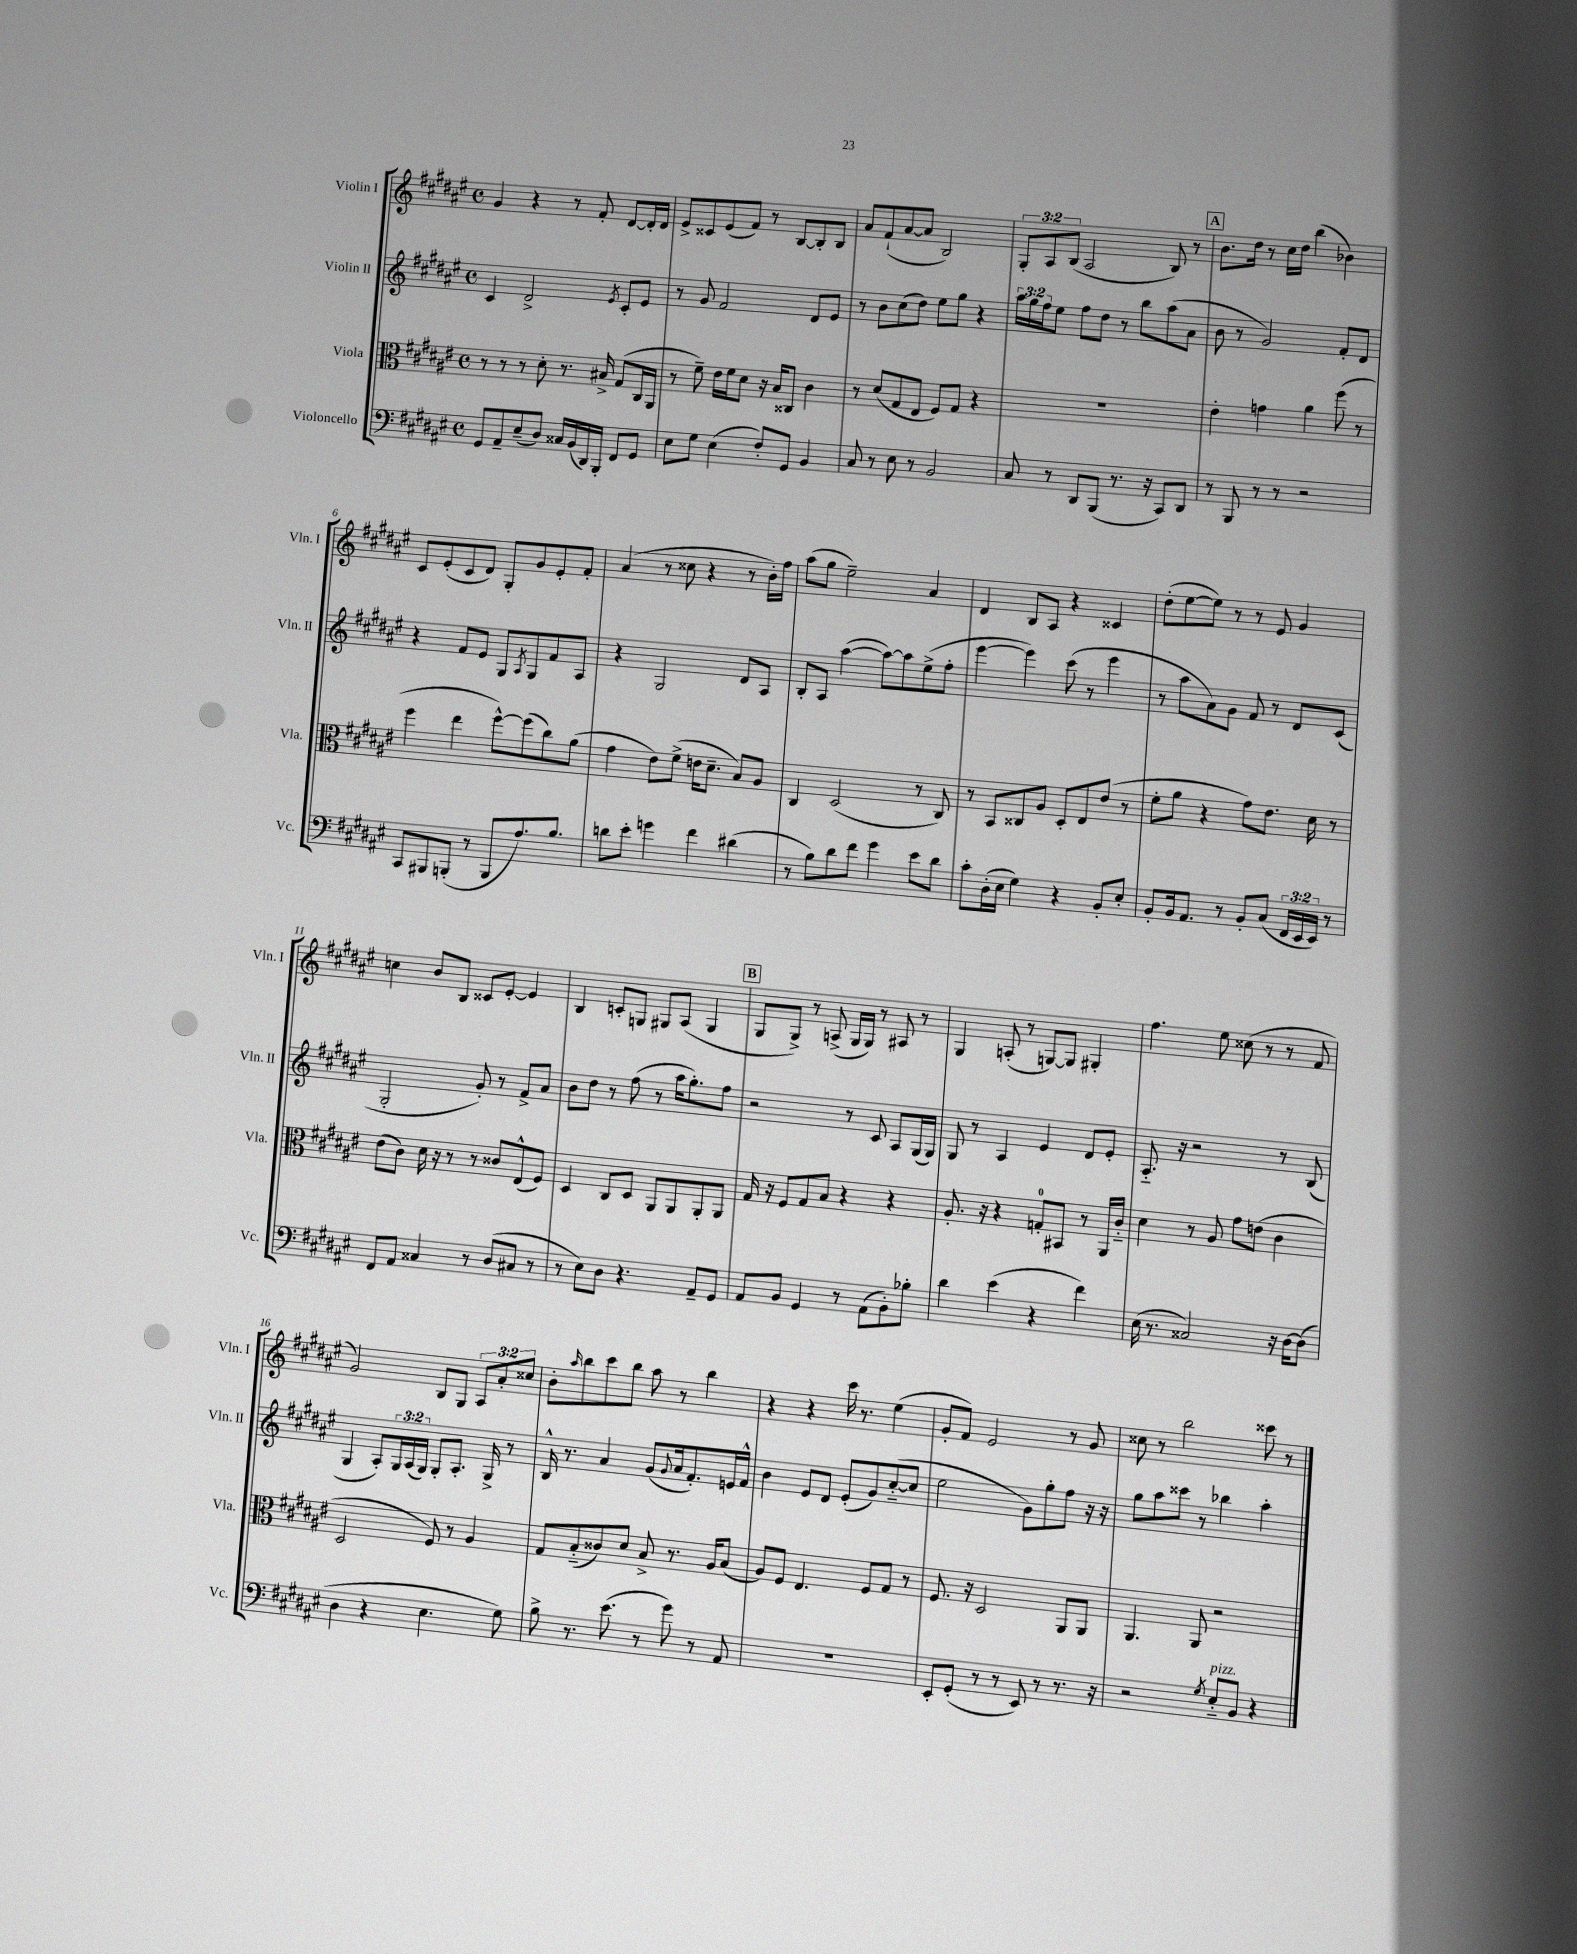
<<
\new StaffGroup <<
\new Staff = "s0" \with { instrumentName = "Violin I" shortInstrumentName = "Vln. I" } {
    \clef treble \key fis \major \defaultTimeSignature \time 4/4 \override Staff.TupletNumber.text = #tuplet-number::calc-fraction-text
    gis'4 r4 r8 fis'8-. dis'8~ dis'16-. dis'16 |
    eis'8-> cisis'8 eis'8( fis'8) r8 b8~ b8-. b8 |
    ais'8 fis'8-!( ais'8~ ais'8 b2) |
    \tuplet 3/2 { gis8-. ais8 b8( } ais2 b8) r8 |
    \mark \markup { \box "A" } b'8. dis''16 r8 cis''16 dis''16 b''4( bes'4) |
    cis'8 eis'8-.( cis'8 dis'8) gis8-. gis'8 eis'8-. fis'8-. |
    ais'4( r8 cisis''8 r4 r8 b'16-.) fis''16 |
    ais''8( gis''8 eis''2--) ais'4 |
    dis'4 b8 ais8 r4 cisis'4 |
    dis''8-.( eis''8~ eis''8) r8 r8 eis'8 gis'4 |
    c''4 b'8 b8 cisis'8 eis'8~-. eis'4 |
    b4 c'8-. g8 gis8 ais8( gis4 |
    \mark \markup { \box "B" } gis8 gis8->) r8 a8->( gis16 gis16) r8 ais8 r8 |
    gis4 a8-.( r8 g8~) g8 gis4-. |
    fis''4. eis''8 cisis''8( r8 r8 fis'8 |
    gis'2) b8 gis8 \tuplet 3/2 { ais8 ais'8-. cisis''8 } |
    b'8-. \grace { ais''16 } b''8 cis'''8 b''8 ais''8 r8 b''4 |
    r4 r4 cis'''16 r8. eis''4( |
    gis'8-. fis'8) eis'2 r8 gis'8 |
    cisis''8 r8 b''2 cisis'''8 r8 \bar "|." |
}
\new Staff = "s1" \with { instrumentName = "Violin II" shortInstrumentName = "Vln. II" } {
    \clef treble \key fis \major \defaultTimeSignature \time 4/4 \override Staff.TupletNumber.text = #tuplet-number::calc-fraction-text
    cis'4 dis'2-> \acciaccatura { eis'8 } cis'8-. eis'8 |
    r8 gis'8 fis'2 dis'8 eis'8 |
    r8 b'8 cis''8( dis''8) eis''8 gis''8 r4 |
    \tuplet 3/2 { ais''16 gis''16 fis''16 } eis''8 fis''8 dis''8 r8 b''8 ais''8( ais'8 |
    \mark \markup { \box "A" } b'8 r8 gis'2) fis'8-. dis'8 |
    r4 fis'8 eis'8 gis8 \acciaccatura { ais8 } gis8 fis'8 ais8 |
    r4 gis2 dis'8 ais8 |
    b8-. ais8 ais''4~( ais''8~) ais''8 eis''8->( fis''8-. |
    eis'''4~ eis'''4) cis'''8( r8 eis'''4 |
    r8 ais''8 ais'8) gis'8 fis'8 r8 dis'8 cis'8( |
    gis2-. gis'8-.) r8 fis'8-> ais'8 |
    b'8 dis''8 r8 fis''8( r8 ais''16 gis''8.-.) fis''8 |
    \mark \markup { \box "B" } r2 r8 cis'8 ais8 gis16( gis16) |
    gis8 r8 ais4 eis'4 dis'8 eis'8-. |
    ais8.-_ r16 r2 r8 b8( |
    gis4 ais8-.) \tuplet 3/2 { gis16 ais16( gis16) } gis8-. ais8.-. gis16-> r8 |
    b16-^ r8. ais'4 gis'8( \appoggiatura { gis'8 } ais'16 fis'8.-.) e'16 fis'16-^ |
    b'4 eis'8 dis'8 eis'8-.( gis'8) cis''8~-_( cis''8 |
    eis''2 gis'8) gis''8-. fis''8 r16 r16 |
    gis''8 ais''8 cisis'''8 r8 bes''4 ais''4-. \bar "|." |
}
\new Staff = "s2" \with { instrumentName = "Viola" shortInstrumentName = "Vla." } {
    \clef alto \key fis \major \defaultTimeSignature \time 4/4
    r8 r8 r8 dis'8-. r8. bis16-> gis8( cis16 ais,16 |
    r8 fis'8--) eis'16 fis'16 dis'8 r16 b16 cisis8 cis'4 |
    r8 dis'8( gis8 eis8 fis8) gis8 r4 |
    r1 |
    \mark \markup { \box "A" } eis'4-. g'4 ais'4 fis''8( r8 |
    fis''4 eis''4 fis''8~-^) fis''8( cis''8) ais'8( |
    gis'4 eis'8) fis'8->( e'16 dis'8.-- b8) ais8 |
    cis4 dis2( r8 cis8) |
    r8 b,8 cisis8 ais8 dis8-. eis8 eis'8( r8 |
    fis'8-. ais'8 r4 gis'8) eis'8. dis'16 r8 |
    eis'8( cis'8) dis'16 r16 r8 r8 cisis'8 eis8-^( fis8) |
    dis4 cis8 dis8 ais,8 ais,8 ais,8-. ais,8 |
    \mark \markup { \box "B" } gis16 r16 fis8 gis8 b8 r4 r4 |
    ais8.-. r16 r4 g8-0-. bis,8 r8 ais,16 cis'16-_ |
    dis'4 r8 ais8 gis'8 e'8( cis'4 |
    dis2 fis8) r8 ais4 |
    gis8 b8-_( cisis'8) dis'8 b8-> r8. ais16 b8( |
    ais8) fis8 eis4. fis8 gis8 r8 |
    fis8. r16 dis2 ais,8 ais,8 |
    ais,4. ais,8 r2 \bar "|." |
}
\new Staff = "s3" \with { instrumentName = "Violoncello" shortInstrumentName = "Vc." } {
    \clef bass \key fis \major \defaultTimeSignature \time 4/4 \override Staff.TupletNumber.text = #tuplet-number::calc-fraction-text
    gis,8 ais,8-- eis8--( dis8) cisis16 b,16( dis,16) b,,16-. fis,8 gis,8 |
    eis8 gis8 eis4( fis8-.) gis,8 b,4 |
    cis8 r8 eis8 r8 b,2 |
    cis8 r8 dis,8 b,,8( r8. r16 cis,8) dis,8 |
    \mark \markup { \box "A" } r8 b,,8 r8 r8 r2 |
    cis,8 bis,,8 b,,8-.( r8 b,,8 ais8.) b8. |
    d'8 eis'8-. g'4 fis'4 dis'4( |
    r8 b8) dis'8 fis'8 gis'4 eis'8 dis'8 |
    cis'8-. dis16-.( eis16 gis4) r4 b,8-. eis8-. |
    b,8-. b,16 ais,8. r8 b,8-. cis8( \tuplet 3/2 { fis,16 eis,16 eis,16) } r8 |
    fis,8 ais,8 cisis4 r8 dis8( cis8 r8 |
    r8 eis8) dis8 r4. ais,8-- gis,8 |
    \mark \markup { \box "B" } ais,8 b,8 gis,4 r8 ais,8( b,8-.) bes8-. |
    dis'4 eis'4( r4 fis'4) |
    eis16( r8. cisis2) r16 dis16~ dis8( |
    dis4 r4 eis4. gis8) |
    b8-> r8. eis'8.( r8 gis'8) r8 ais,8 |
    R1 |
    eis,8-. gis,8-.( r8 r8 eis,8) r8 r8. r16 |
    r2 \acciaccatura { gis8 } eis8-_^\markup { \italic "pizz." } b,8 r4 \bar "|." |
}
>>
>>
